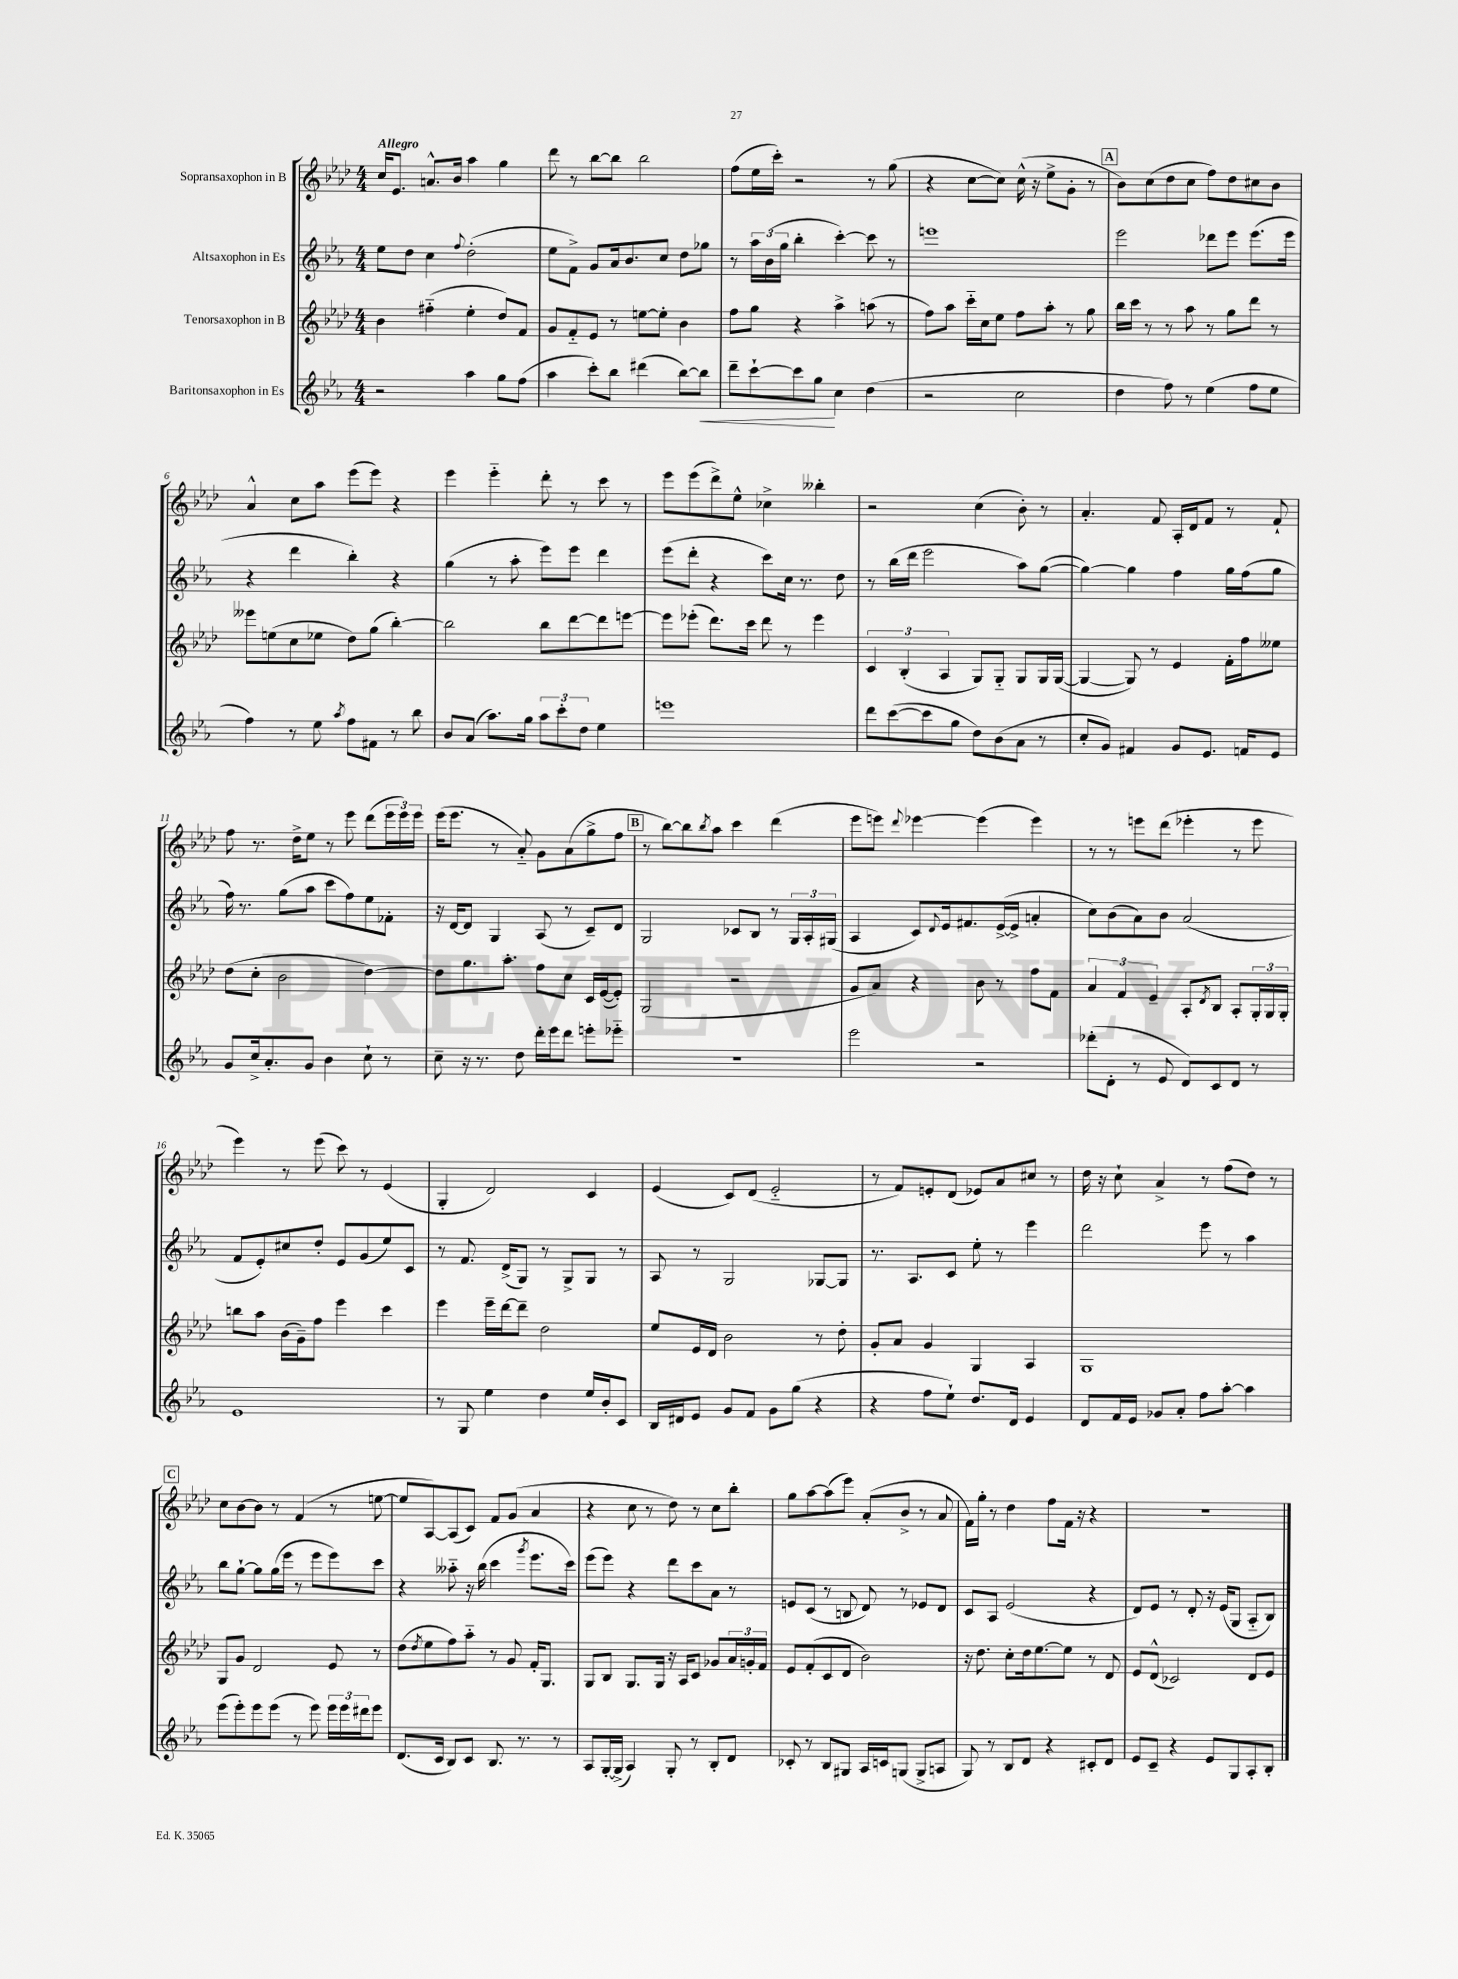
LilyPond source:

<<
\new StaffGroup <<
\new Staff = "s0" \with { instrumentName = "Sopransaxophon in B" } {
    \clef treble \key aes \major \numericTimeSignature \time 4/4 \tempo "Allegro"
    c''16 ees'8. a'8.-^ bes'16 aes''4 g''4 |
    des'''8 r8 bes''8~ bes''8 bes''2 |
    f''8( ees''16 c'''16-.) r2 r8 g''8( |
    r4 c''8~ c''8) c''16-^( r16 ees''8-> g'8-. r8 |
    \mark \markup { \box "A" } bes'8) c''8( des''8 c''8 f''8) des''8 cis''8 bes'8 |
    aes'4-^ c''8 aes''8 ees'''8( ees'''8) r4 |
    ees'''4 ees'''4-_ des'''8-. r8 c'''8 r8 |
    ees'''8 ees'''8( des'''8->) ees''8-^ ces''4-> beses''4-. |
    r2 c''4( bes'8-.) r8 |
    aes'4.-. f'8 aes16-. des'16 f'8 r8 f'8-! |
    f''8 r8. des''16-> ees''8 r8 ees'''8 des'''8( \tuplet 3/2 { ees'''16 ees'''16) ees'''16 } |
    ees'''16( ees'''8. r8 aes'8-_) g'8 aes'8( g''8-> f''8 |
    \mark \markup { \box "B" } r8 bes''8~) bes''8 \acciaccatura { bes''8 } aes''8 c'''4 des'''4( |
    ees'''8 e'''8) \appoggiatura { des'''8 } ees'''4~ ees'''4( ees'''4) |
    r8 r8 e'''8 des'''8( ees'''4-. r8 ees'''8 |
    ees'''4) r8 ees'''8( c'''8) r8 ees'4( |
    g4-. des'2) c'4 |
    ees'4( c'8) des'8( ees'2-_ |
    r8 f'8) e'8-. des'8( ees'8) aes'8 cis''8 r8 |
    des''16 r16 c''8-! aes'4-> r8 f''8( des''8) r8 |
    \mark \markup { \box "C" } c''8 bes'8~ bes'8 r8 f'4( r8 e''8~ |
    e''8 aes8~) aes8( c'8) f'8 g'8( aes'4 |
    r4 c''8 r8 des''8) r8 c''8 bes''8-. |
    g''8 aes''8~ aes''8( ees'''8) aes'8-.( bes'8-> r8 aes'8 |
    f'16) g''16-. r8 des''4 f''8 f'16 r16 r4 |
    r1 \bar "|." |
}
\new Staff = "s1" \with { instrumentName = "Altsaxophon in Es" } {
    \clef treble \key ees \major \numericTimeSignature \time 4/4
    ees''8 d''8 c''4 \appoggiatura { f''8 } d''2-.( |
    ees''8 f'8->) g'8 aes'16 bes'8. c''8 d''8 ges''8 |
    r8 \tuplet 3/2 { aes''16 bes'16( g''16 } bes''4-. c'''4~-.) c'''8 r8 |
    e'''1 |
    \mark \markup { \box "A" } ees'''2 des'''8 ees'''8 ees'''8.( ees'''16 |
    r4 d'''4 bes''4-.) r4 |
    g''4( r8 aes''8-. ees'''8) ees'''8 d'''4 |
    ees'''8( d'''8-. r4 c'''8) c''16 r8. d''8 |
    r8 bes''16( d'''16 ees'''2 aes''8) g''8~( |
    g''4~) g''4 f''4 g''16 f''16( g''8 |
    f''16) r8. g''8( aes''8 c'''8 f''8) ees''8 fes'8-. |
    r16 d'16~ d'8 g4 aes8( r8 c'8--) d'8 |
    \mark \markup { \box "B" } g2 ces'8 bes8 r8 \tuplet 3/2 { g16 aes16-. gis16( } |
    aes4 c'8) \appoggiatura { d'8 } ees'16 fis'8. ees'16~->( ees'16-> a'4-. |
    c''8) bes'8( aes'8) bes'8 aes'2( |
    f'8 ees'8-.) cis''8 d''8-. ees'8 g'8( ees''8) c'8 |
    r8 f'8. d'16->( g8) r8 g8-> g8 r8 |
    aes8 r8 g2 ges8~ ges8 |
    r8. aes8. c'8 ees''8-. r8 ees'''4 |
    d'''2 ees'''8 r8 aes''4 |
    \mark \markup { \box "C" } bes''8 g''8~-! g''8 g''16( ees'''16 r8 ees'''8 ees'''8) c'''8 |
    r4 aeses''8-_ r16 bes''16( c'''4 \acciaccatura { g'''8 } ees'''8. c'''16) |
    ees'''8( ees'''8) r4 d'''8 c'''8 aes'8 r8 |
    e'8 c'8( r8 b8 d'8) r8 ees'8 d'8 |
    c'8 aes8 ees'2( r4 |
    d'8) ees'8 r8 d'8-. r16 ees'16( g8 aes8-_ bes8) \bar "|." |
}
\new Staff = "s2" \with { instrumentName = "Tenorsaxophon in B" } {
    \clef treble \key aes \major \numericTimeSignature \time 4/4
    bes'4 fis''4-_( ees''4-. des''8) f'8 |
    g'8 f'8-_ ees'8 r8 e''8~ e''8-. bes'4 |
    f''8 g''8 r4 aes''4-> a''8( r8 |
    f''8) aes''8 c'''16-_ c''16 ees''8 f''8 aes''8-. r8 g''8 |
    \mark \markup { \box "A" } bes''16 c'''16 r8 r8 aes''8 r8 g''8 des'''8 r8 |
    eeses'''8 e''8( c''8 ees''8 des''8) g''8( bes''4~-.) |
    bes''2 bes''8 des'''8~ des'''8 e'''8~ |
    e'''8 ees'''8-.( des'''8.) c'''16 des'''8 r8 ees'''4 |
    \tuplet 3/2 { c'4 bes4-.( aes4 } g8) g8-_ g8 g16 g16~( |
    g4~ g8) r8 ees'4 f'16-. f''16 eeses''8 |
    des''8( c''8-. bes'2 des''4~) |
    des''8 g''8. aes''8.-. f''8 c''8 c'16 ees'16~( ees'8-.) |
    \mark \markup { \box "B" } g2( r2 |
    g'8 aes'8) r4 bes'8 r8 f''8 f'8 |
    \tuplet 3/2 { aes'4 f'4 ees'4-- } aes8-. \acciaccatura { des'8 } bes8 aes8-. \tuplet 3/2 { g16-. g16 g16-. } |
    b''8 aes''8 bes'16( g'16--) f''8 ees'''4 c'''4 |
    ees'''4 ees'''16-- des'''16~ des'''8-- des''2 |
    ees''8 ees'16 des'16 bes'2 r8 des''8-. |
    g'8-. aes'8 g'4 g4 aes4 |
    g1 |
    \mark \markup { \box "C" } g8 g'8 des'2 ees'8 r8 |
    des''8( \acciaccatura { des''8 } ees''8 f''8) aes''8-_ r8 g'8 f'16-. g8. |
    g8 bes8 g8. g16 r16 aes16 c'8 ges'8 \tuplet 3/2 { aes'16 g'16-. f'16 } |
    ees'8 f'8-.( c'8 des'8 bes'2) |
    r16 des''8. c''8-. des''16 ees''8.~ ees''8 r8 des'8 |
    ees'8 des'8-^( ces'2) des'8 ees'8 \bar "|." |
}
\new Staff = "s3" \with { instrumentName = "Baritonsaxophon in Es" } {
    \clef treble \key ees \major \numericTimeSignature \time 4/4
    r2 aes''4 g''8 f''8( |
    aes''4 c'''8-.) bes''8 dis'''4( bes''8~) bes''8\< |
    d'''8-- c'''8~-! c'''8 g''8\! c''4 d''4( |
    r2 c''2 |
    \mark \markup { \box "A" } d''4 f''8) r8 ees''4( f''8 ees''8 |
    f''4) r8 ees''8 \acciaccatura { aes''8 } f''8 fis'8 r8 bes''8 |
    bes'8 aes'8( aes''8.) g''16 \tuplet 3/2 { aes''8 c'''8-. d''8 } ees''4 |
    e'''1 |
    d'''8 c'''8~( c'''8 g''8 d''8) bes'8( aes'8 r8 |
    c''8-. g'8) fis'4 g'8 ees'8. f'16 ees'8 |
    g'8 c''16-> aes'8.-. g'8 bes'4 c''8-! r8 |
    c''8-- r16 r8. d''8 d'''16-. ees'''16 d'''8 e'''8-. ees'''8-_ |
    \mark \markup { \box "B" } R1 |
    ees'''2 r2 |
    des'''8-.( d'8-. r8 ees'8 d'8) c'8 d'8 r8 |
    ees'1 |
    r8 g8 ees''4 d''4 ees''16 bes'16-. c'8 |
    bes16 dis'16 ees'8 g'8 f'8 g'8 g''8( r4 |
    r4 f''8 ees''8-!) d''8. d'16 ees'4 |
    d'8 f'16 ees'16 ges'8 aes'8-. f''8 aes''8~-. aes''4 |
    \mark \markup { \box "C" } ees'''8( ees'''8-.) ees'''8 ees'''8( r8 ees'''8) \tuplet 3/2 { ees'''16 ees'''16 dis'''16 } ees'''8 |
    d'8.( c'16 bes8) c'8 bes8. r8. r8 |
    aes8 g16~-. g16->( aes4) g8-. r8 bes8-. d'8 |
    ces'8-. r8 bes8 gis8 aes16 c'16 g8( g8-> a8 |
    g8) r8 bes8 d'8 r4 cis'8-. d'8 |
    ees'8 c'8-- r4 ees'8 g8 aes8-. bes8-. \bar "|." |
}
>>
>>
